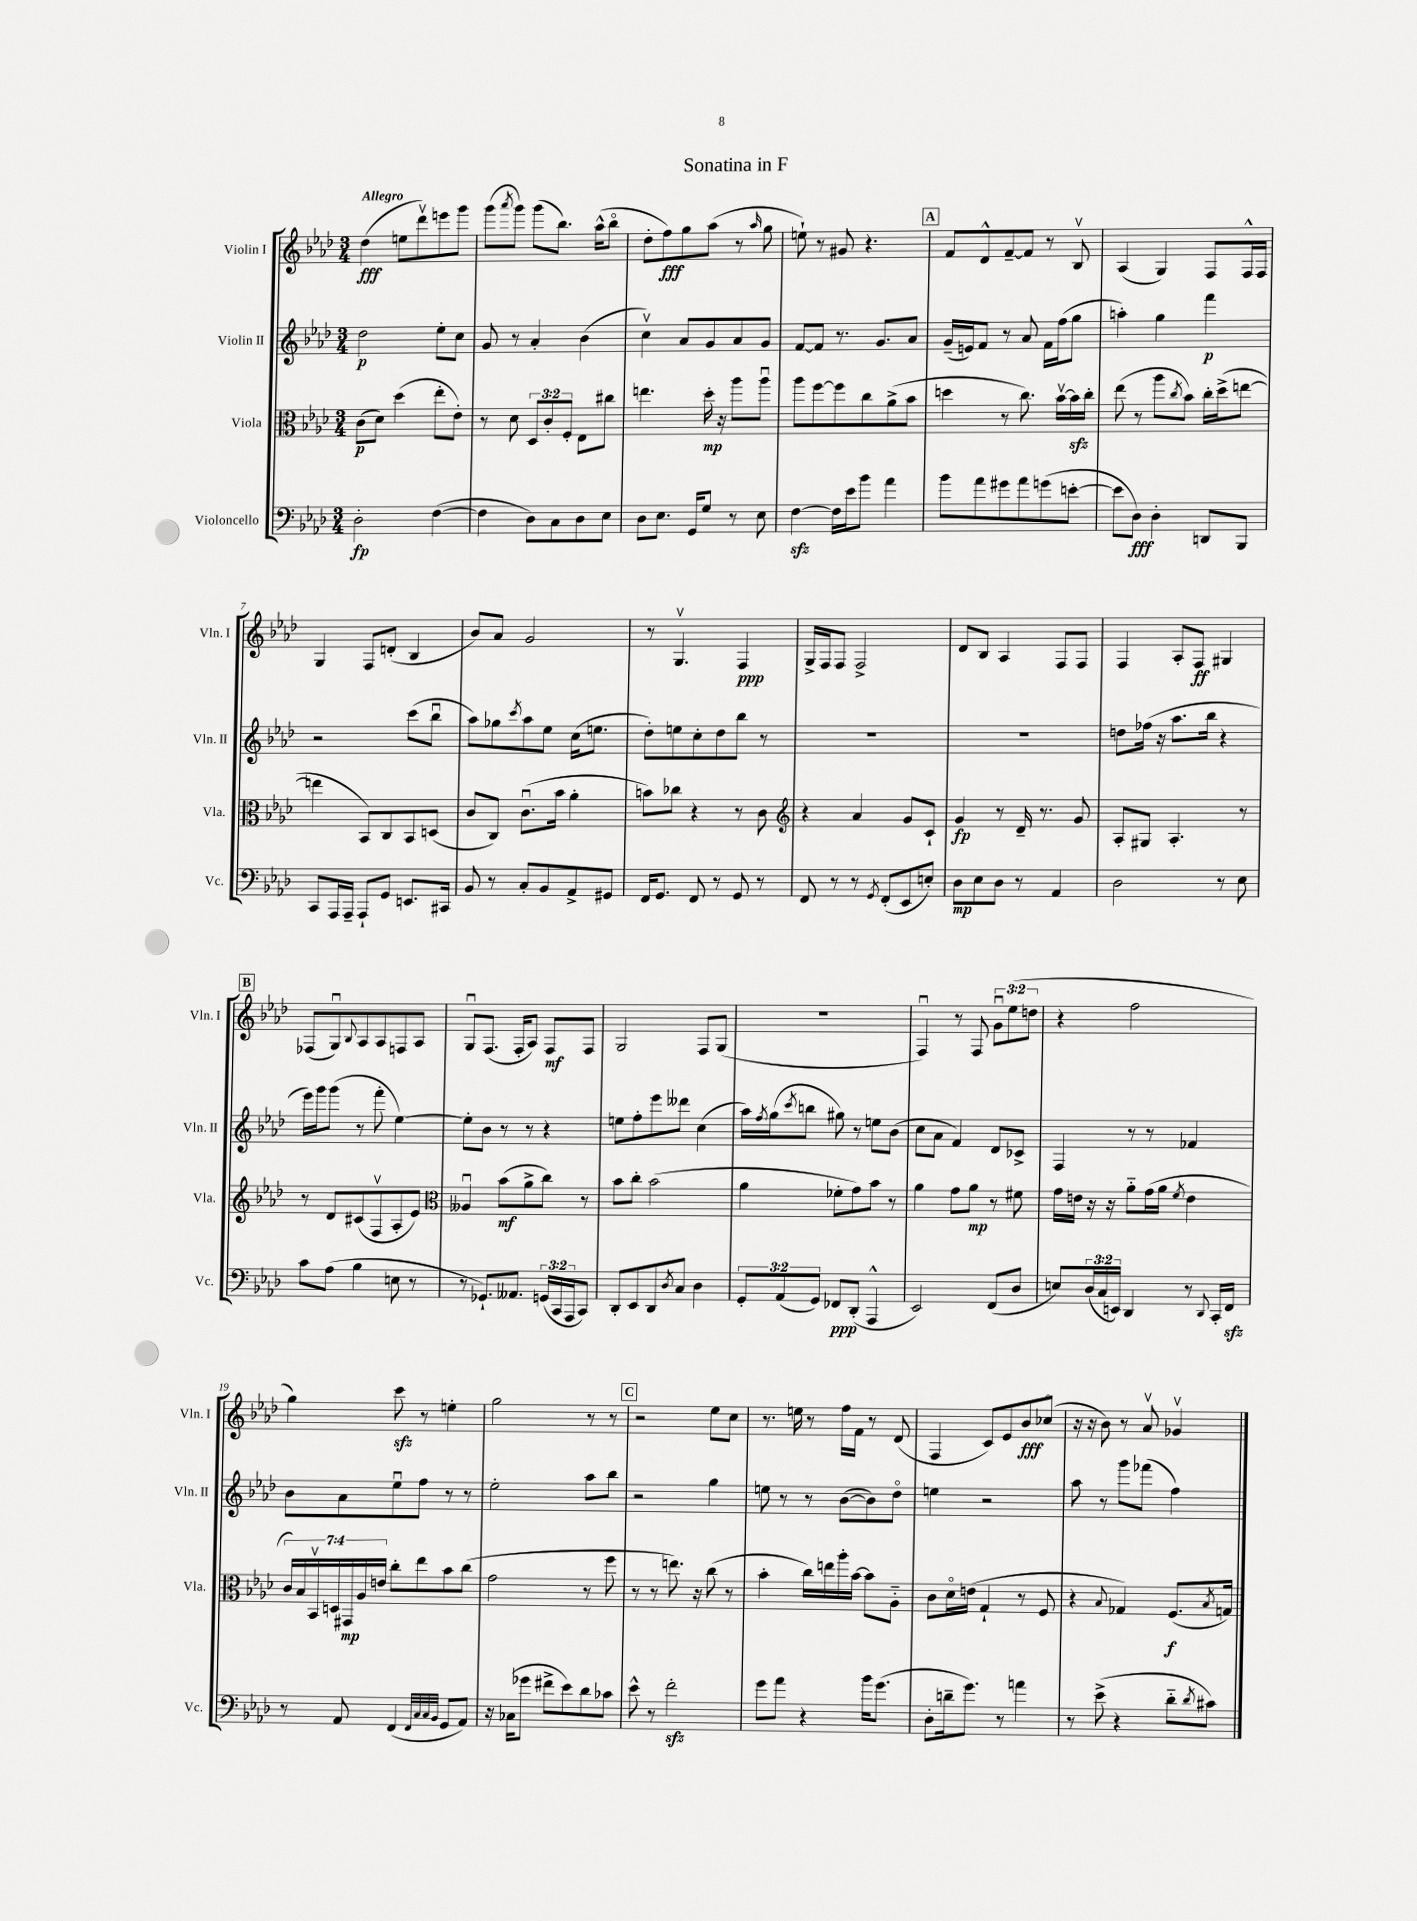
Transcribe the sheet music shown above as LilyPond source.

\header { title = "Sonatina in F" }
<<
\new StaffGroup <<
\new Staff = "s0" \with { instrumentName = "Violin I" shortInstrumentName = "Vln. I" } {
    \clef treble \key aes \major \numericTimeSignature \time 3/4 \override Staff.TupletNumber.text = #tuplet-number::calc-fraction-text \tempo "Allegro"
    des''4\fff( e''8 des'''8\upbow) e'''8 g'''8 |
    g'''8( \acciaccatura { aes'''8 } g'''8) g'''8( bes''8.) aes''16-^( bes''8\flageolet |
    des''8-. f''8\fff) g''8 aes''8( r8 \grace { aes''16 } g''8 |
    e''8-!) r8 gis'8 r4. |
    \mark \markup { \box "A" } f'8 des'8-^ f'8~-- f'8 r8 bes8\upbow |
    aes4( g4) f8 f16-^ f16 |
    g4 f8 d'8-.( bes4 |
    bes'8) aes'8 g'2 |
    r8 g4.\upbow f4\ppp |
    g16-> f16 f8 f2-> |
    des'8 bes8 aes4 f8 f8 |
    f4 aes8-. f8\ff gis4 |
    \mark \markup { \box "B" } fes8( g8\downbow) \appoggiatura { bes8 } aes8 aes8 f8 aes8 |
    g8\downbow f8.( f16-. aes8) f8\mf f8 |
    g2 f8 g8( |
    R2. |
    f4\downbow) r8 f8 \tuplet 3/2 { g'8\downbow ees''8( d''8 } |
    r4 f''2 |
    g''4) c'''8\sfz r8 e''4-. |
    g''2 r8 r8 |
    \mark \markup { \box "C" } r2 ees''8 c''8 |
    r8. e''16 r8 f''16 f'16 r8 des'8( |
    f4 c'8) ees'8 bes'8\fff ces''8\flageolet( |
    r16 r16 bes'8) r8 aes'8\upbow ges'4\upbow \bar "|." |
}
\new Staff = "s1" \with { instrumentName = "Violin II" shortInstrumentName = "Vln. II" } {
    \clef treble \key aes \major \numericTimeSignature \time 3/4
    des''2\p ees''8-. c''8 |
    g'8 r8 aes'4-. bes'4( |
    c''4\upbow) aes'8 g'8 aes'8 g'8 |
    f'8~ f'8 r8. g'8. aes'8 |
    \mark \markup { \box "A" } g'16--( e'16) f'8 r8 aes'8 f'16 f''16( g''8 |
    a''4-.) g''4 f'''4\p |
    r2 c'''8( bes''8\downbow |
    aes''8) ges''8 \acciaccatura { c'''8 } aes''8 ees''8 c''16( e''8. |
    des''8-.) e''8 c''8-. des''8 bes''8 r8 |
    R2. |
    R2. |
    d''8 fes''16( r16 aes''8. bes''16 r4 |
    \mark \markup { \box "B" } ees'''16) g'''16 g'''8( r8 f'''8-. ees''4~) |
    ees''8-. bes'8 r8 r8 r4 |
    e''8 f''8-. ees'''8 deses'''8 c''4( |
    aes''16) \acciaccatura { f''8 } g''16( \acciaccatura { c'''8 } b''8 gis''8) r8 e''8 bes'8( |
    c''8 aes'8 f'4) des'8 ces'8-> |
    f4 r8 r8 fes'4 |
    bes'8 aes'8 ees''8\downbow f''8 r8 r8 |
    ees''2-. aes''8 bes''8 |
    \mark \markup { \box "C" } r2 g''4 |
    e''8 r8 r8 bes'8~( bes'8) des''8\flageolet |
    e''4 r2 |
    aes''8 r8 g'''8 fes'''8( f''4) \bar "|." |
}
\new Staff = "s2" \with { instrumentName = "Viola" shortInstrumentName = "Vla." } {
    \clef alto \key aes \major \numericTimeSignature \time 3/4 \override Staff.TupletNumber.text = #tuplet-number::calc-fraction-text
    c'8\p( des'8) des''4( ees''8-. ees'8-.) |
    r8 des'8 \tuplet 3/2 { des8 c'8-. f8-. } ees8 cis''8 |
    e''4. des''16-.\mp r16 aes''8 aes''8\downbow |
    aes''8 f''8~ f''8 c''8 aes'8->( bes'8 |
    \mark \markup { \box "A" } d''4 r8 c''8.) bes'16~\upbow bes'16\sfz c''16-. |
    ees''8( r8 aes''8 \acciaccatura { c''8 } bes'8) c''16-. des''16->( e''8~ |
    e''4 bes,8) c8 bes,8 d8( |
    c'8 c8) c'8.\downbow( bes'16 aes'4-. |
    b'8) ces''8 r4 r8 c'8 |
    \clef treble r4 aes'4 g'8 c'8-! |
    g'4\fp r8 des'16-- r8. g'8 |
    aes8-. gis8 aes4.-. r8 |
    \mark \markup { \box "B" } r8 des'8 cis'8( f8\upbow aes8-. ees'8) |
    \clef alto aeses4\downbow bes'8\mf( aes'8-> c''8) r8 |
    bes'8 c''8-. bes'2( |
    aes'4 fes'8-. g'8) bes'8 r8 |
    aes'4 g'8 aes'8\mp r8 fis'8 |
    g'16 e'16 r16 r16 aes'8-_ g'16( aes'16 \acciaccatura { f'8 } e'4 |
    \tuplet 7/4 { c'16) bes16 bes,16\upbow d16 gis,16\mp aes16 e'16 } c''8-. ees''8 bes'8 c''8( |
    g'2 r8 f''8 |
    \mark \markup { \box "C" } r8 r8 e''8.) r16 c''8( r8 |
    bes'4-. c''16) e''16 aes''16-. bes'16~ bes'8 aes8-_ |
    c'8 des'16\flageolet e'16( g4-! r8 f8 |
    r4 \appoggiatura { bes8 } ges4) f8.\f( \acciaccatura { bes8 } g16) \bar "|." |
}
\new Staff = "s3" \with { instrumentName = "Violoncello" shortInstrumentName = "Vc." } {
    \clef bass \key aes \major \numericTimeSignature \time 3/4 \override Staff.TupletNumber.text = #tuplet-number::calc-fraction-text
    des2-.\fp f4~( |
    f4 des8) c8 des8 ees8 |
    des8 ees8. g,16 g8 r8 ees8 |
    f4~\sfz f16 ees'16 bes'8 aes'4 |
    \mark \markup { \box "A" } bes'8 aes'8 gis'8 aes'8 g'8( e'8~-. |
    e'8 des8\fff) des4-. d,8 bes,,8 |
    c,8 aes,,16 aes,,16-- aes,,8-! g,8 e,8. cis,16 |
    bes,8 r8 c8-. bes,8 aes,8-> gis,8 |
    f,16 g,8. f,8 r8 g,8 r8 |
    f,8 r8 r8 \acciaccatura { g,8 } f,8-.( ees,8 e8-.) |
    des8\mp ees8 des8 r8 aes,4 |
    des2 r8 ees8 |
    \mark \markup { \box "B" } c'8 aes8( bes4 e8 r8 |
    r8 ges,8.-!) aeses,8. \tuplet 3/2 { g,16( c,16 aes,,16 } c,8) |
    des,8-. ees,8 des,8 \acciaccatura { des8 } c8 des4 |
    \tuplet 3/2 { g,8-. aes,8( g,8) } fes,8\ppp des,8-.( aes,,4-^ |
    ees,2) f,8( des8 |
    e8) \tuplet 3/2 { des16( c16 e,16) } des,4 r8 \appoggiatura { des,8 } c,16-. f,16\sfz |
    r8 aes,8 f,4( \grace { f,32 c32 c32 bes,32 } g,8 aes,8) |
    r16 ces16( ges'8 fis'8-> ees'8) des'8 ces'8 |
    \mark \markup { \box "C" } ees'8-^ r8 f'2-.\sfz |
    g'8 aes'8 r4 bes'16 g'8.( |
    des8-. d'16-- g'8.) r8 a'4 |
    r8 ees'8->( r4 des'8-_ \acciaccatura { des'8 } cis'8) \bar "|." |
}
>>
>>
